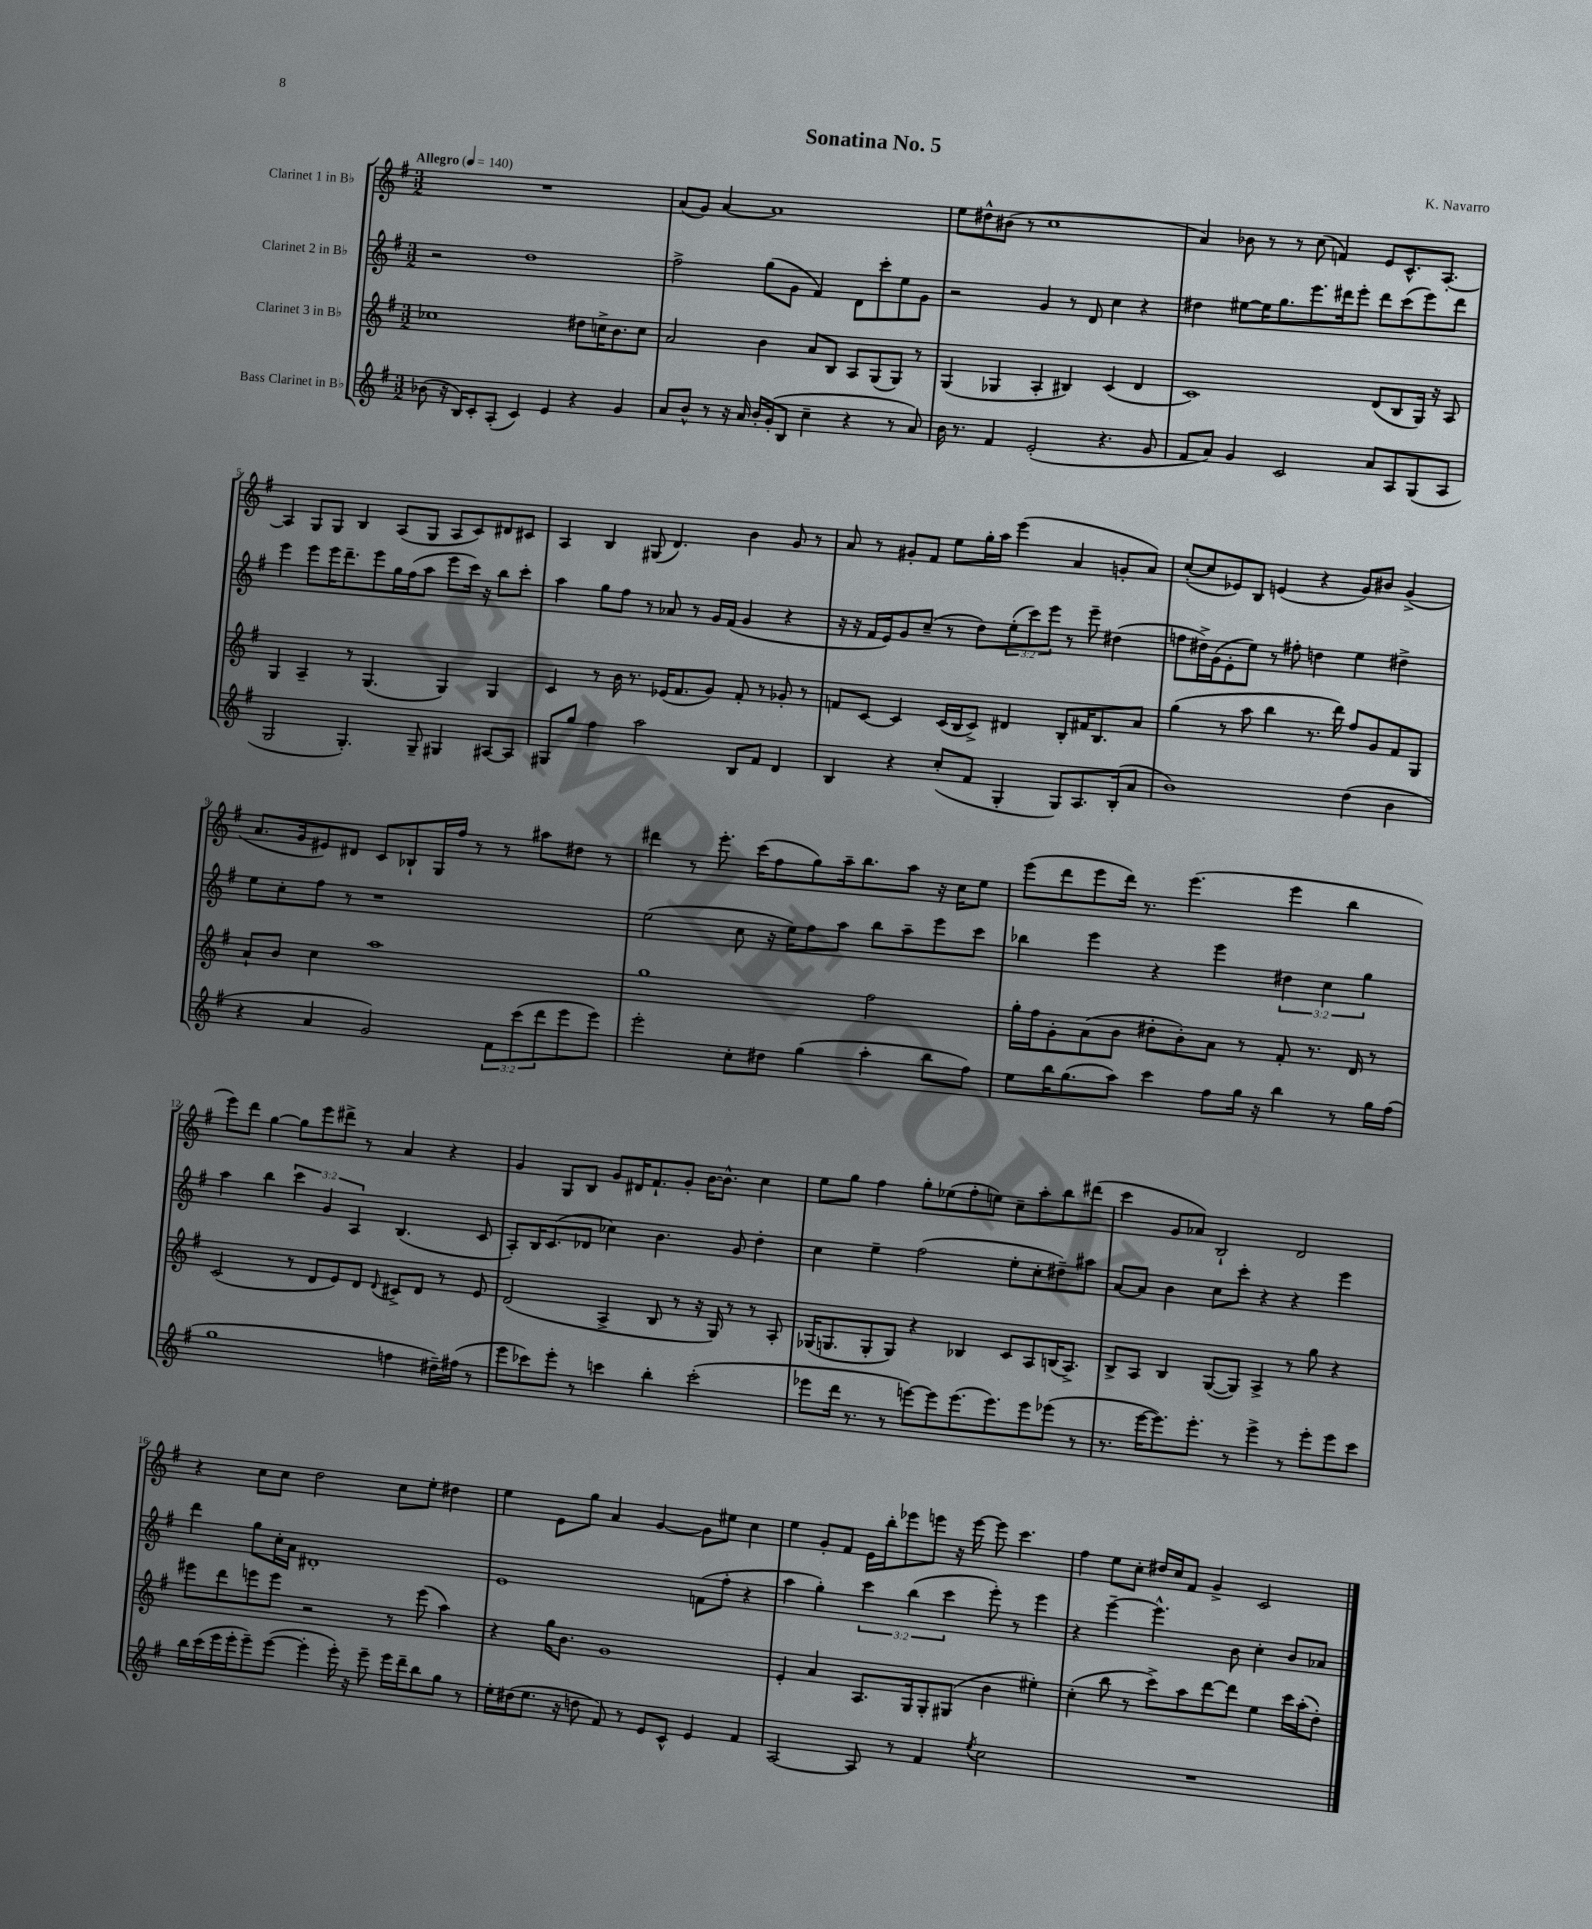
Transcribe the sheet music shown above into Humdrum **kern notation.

**kern	**kern	**kern	**kern
*staff4	*staff3	*staff2	*staff1
*clefG2	*clefG2	*clefG2	*clefG2
*k[f#]	*k[f#]	*k[f#]	*k[f#]
*M3/2	*M3/2	*M3/2	*M3/2
*MM140	*MM140	*MM140	*MM140
(8b-	1cc-	2r	1.r
16r	.	.	.
16B)	.	.	.
8c'	.	.	.
(8A'	.	.	.
4c)	.	1dd	.
4e	.	.	.
4r	8dd#	.	.
.	16cc^	.	.
.	8.b	.	.
4g	.	.	.
.	8cc	.	.
=	=	=	=
8a	2a	2ff#^	(8a
8b^^	.	.	8g)
8r	.	.	[4a
16r	.	.	.
16a	.	.	.
16b'	4b	(8gg	1a]
(16g'	.	.	.
8B	.	8g	.
4cc~	8a	4f#)	.
.	8B	.	.
4r	8A	8d	.
.	(8G	8ccc'	.
8r	8G)	8ee	.
8a)	8r	8g	.
=	=	=	=
16b	(4G	2r	8ee
8.r	.	.	.
.	.	.	8dd#^^
4f#	4G-	.	(8b#
.	.	.	8r
(2e'	4A'	4g	1cc
.	4B#)	8r	.
.	.	8d	.
4.r	(4c	4cc	.
.	4d	4r	.
8g	.	.	.
=	=	=	=
8f#	1c)	4dd#	4a)
8a)	.	.	.
4g	.	[8ee#	8b-
.	.	16ee#]	8r
.	.	8.gg	.
2c	.	.	8r
.	.	8.eee	(8cc
.	.	.	4f)
.	.	16ddd#	.
.	.	8eee'	.
8a	(8d	8ddd#	8e
8A	8B	(8ccc	8.c^^
(8G	16G)	8eee)	.
.	16r	.	[8.A'
8A	8A	8ddd#	.
=	=	=	=
2G	4G	4eee	4A]
.	4A~	8eee	8G
.	.	16eee	8G
.	.	8.ddd~	.
4.G')	8r	.	4B
.	(4.G	8eee	.
.	.	16gg	(8A
.	.	(16ff#	.
8G~	.	8aa	8G
4G#	4G)	8eee	8A
.	.	16ccc)	8c)
.	.	16r	.
[8A#	4G	8bb	8d#
8A#]	.	8ccc'	8c#
=	=	=	=
8G#	4c	4aa	4A
8gg	.	.	.
4ff#	8r	8gg	4B
.	16b	8ff#	.
.	8.r	.	.
2aa	.	8r	(8G#
.	(16e-	8a-	4.d)
.	8.f#	.	.
.	.	8r	.
.	8g)	16g	.
.	.	(16f#	.
8B	8f#'	4g	4b
8f#	8r	.	.
4d	8g-'	4r	8g
.	8r	.	8r
=	=	=	=
4B	8f	16r	8a
.	.	16r	.
.	[8c	16f#	8r
.	.	16e)	.
4r	4c]	8g	8g#'
.	.	(8cc~	8f#
(8cc'	(16c	8r	8ee
.	16B	.	.
8f#	8c^)	8dd)	16gg'
.	.	.	16aa
4G'	4d#	(12ee'	(4eee
.	.	12ccc)	.
.	.	12eee	.
8G)	8B'	8r	4a
8.A	16f#	8eee~	.
.	8.B	.	.
.	.	(4dd#	8g'
(16B'	.	.	.
8a	8a	.	8a)
=	=	=	=
1b)	(4gg	8ff	([8cc'
.	.	16dd#^)	8cc]
.	.	(16g	.
.	8r	8e'	8e-)
.	8aa	8ee)	8B
.	4bb	8r	(4e
.	.	8ff#'	.
.	8.r	4dd	4r
.	16ddd)	.	.
(4dd	8ff#	4ee	8g)
.	8g	.	8b#
4b	8f#	4dd#^	(4g^
.	8G	.	.
=	=	=	=
4r	8a`	8ee	8.a
.	8b	8cc'	.
.	.	.	16g
4a	4cc	8ff#	8e#)
.	.	8r	8d#
2g)	1aa	1r	8c
.	.	.	8B-`
.	.	.	16G
.	.	.	16ff#
.	.	.	8r
12f#	.	.	8r
(12ccc	.	.	.
.	.	.	8aa#
12ddd	.	.	.
8eee	.	.	8dd#
8eee)	.	.	8r
=	=	=	=
2eee'	1gg	(2ee	4ddd#
.	.	.	8r
.	.	.	8.eee'
8cc'	.	8cc	.
.	.	.	(16ccc
8dd#	.	16r	8ff#
.	.	16ee)	.
(4gg	.	8ff#	8gg)
.	.	8aa	16aa~
.	.	.	8.bb
4aa'	2ff#	8bb	.
.	.	8aa~	8aa
8bb	.	8eee	16r
.	.	.	16cc
8ff#)	.	8ccc	8ee
=	=	=	=
8ee	16gg'	4bb-	(8eee
.	16ff#	.	.
16bb	8g'	.	8ddd
(8.gg	.	.	.
.	(8a	4eee	8eee
8aa)	8b	.	16ddd)
.	.	.	8.r
4ccc	8dd#'	4r	.
.	8b')	.	(4.eee
8ff#	8a	4eee	.
16gg	8r	.	.
16r	.	.	.
4bb	8f#'	6dd#	4eee
.	8.r	.	.
.	.	6cc	.
8r	.	.	4bb
.	16d	.	.
.	.	6gg	.
16gg	8r	.	.
(16ff#	.	.	.
=	=	=	=
1gg	(2c	4aa	8eee)
.	.	.	8ddd
.	.	4bb	[4gg
.	8r	6ccc	8gg]
.	8d	.	8eee
.	.	6g	.
.	8e)	.	8ddd#^
.	.	6A	.
.	8d	.	8r
.	8qqd	.	.
4ff	8c#^	(4.B	4a
.	8d	.	.
16dd#~)	8r	.	4r
(16ff#	.	.	.
8r	8e	8c	.
=	=	=	=
8eee	(2d	8A')	4g
8ccc-)	.	16B	.
.	.	(8.c	.
8eee'	.	.	8G
8r	.	8d-	8B
4ccc	4A^	4cc-)	8g
.	.	.	16d#
.	.	.	8.f#`
4bb'	8B	4.b	.
.	8r	.	8g'
(2ccc'	16r	.	[16b
.	16G)	.	8.b^^]
.	8r	8g	.
.	8r	4dd'	4cc
.	8A'	.	.
=	=	=	=
8eee-	(16G-	4cc	8ee
.	8.G	.	.
16ddd	.	.	8gg
8.r	.	.	.
.	8G'	4ee~	4ff#
8r	8G)	.	.
[8eee)	4r	(2ff#	8gg'
8eee]	.	.	(8ee-
(8.eee	4B-	.	8ff#'
.	.	.	8ee)
8.eee)	.	.	.
.	8c	8ee'	8cc~
8eee	8A	8cc'	8aa'
(8eee-	(16B	8dd#~)	8bb
.	8.A^)	.	.
8r	.	8aa#	(8ddd#
=	=	=	=
8.r	8B^	[8a	4ccc
.	8A	8a]	.
[16eee	.	.	.
8.eee])	4B	4b	8g
.	.	.	8a-)
8.eee'	.	.	.
.	([8G	8cc	2B`
8r	8G])	8ccc'	.
4eee^	4A^	4r	.
8r	8r	4r	2d
8eee'	8gg	.	.
8eee	4r	4eee	.
8ccc	.	.	.
=	=	=	=
16bb	8eee#	4ddd	4r
(16ccc	.	.	.
16eee	8ddd	.	.
16eee'	.	.	.
8eee~)	8eee	8gg	8cc
([8eee	8eee	16cc'	8cc
.	.	16a	.
4eee']	2r	1d#'	2dd
16eee')	.	.	.
16r	.	.	.
8eee~	.	.	.
16eee	8r	.	8cc
16ddd~	.	.	.
8bb	(8eee	.	8ee'
8gg	4aa)	.	4dd#
8r	.	.	.
=	=	=	=
16ee'	4r	1e	4ee
(16dd#	.	.	.
8.ee	.	.	.
.	16gg	.	8e
16r	8.b	.	.
8dd	.	.	8gg
8f#)	1g	.	4a
8r	.	.	.
8e	.	.	[4g
8c^^	.	.	.
4e	.	(8f	8g]
.	.	8ff#'	8ee#
4f#	.	4r	4cc
=	=	=	=
[2A	4e'	4aa	4ee
.	4a	4gg')	8g'
.	.	.	8f#
8A]	8.A	6ccc	16e
.	.	.	16bb'
8r	.	.	8eee-
.	.	(6bb	.
.	16G	.	.
4f#	8G'	.	8eee
.	.	6ccc	.
.	(8G#	.	16r
.	.	.	[16eee
8qee	.	.	.
2cc	4b	8eee')	8eee]
.	.	8r	4.ccc
.	4ee#')	4eee	.
=	=	=	=
1.r	(4cc'	4r	4ff#
.	8bb	[4eee~	8ee
.	8r	.	8cc'
.	8ccc^)	4.eee^^]	16dd#
.	.	.	16cc
.	8aa	.	8f#
.	[8ddd	.	4g^
.	8ddd]	8b	.
.	4ee	4cc'	2c
.	16ccc	8b	.
.	(16aa'	.	.
.	8dd')	8a-	.
==	==	==	==
*-	*-	*-	*-
